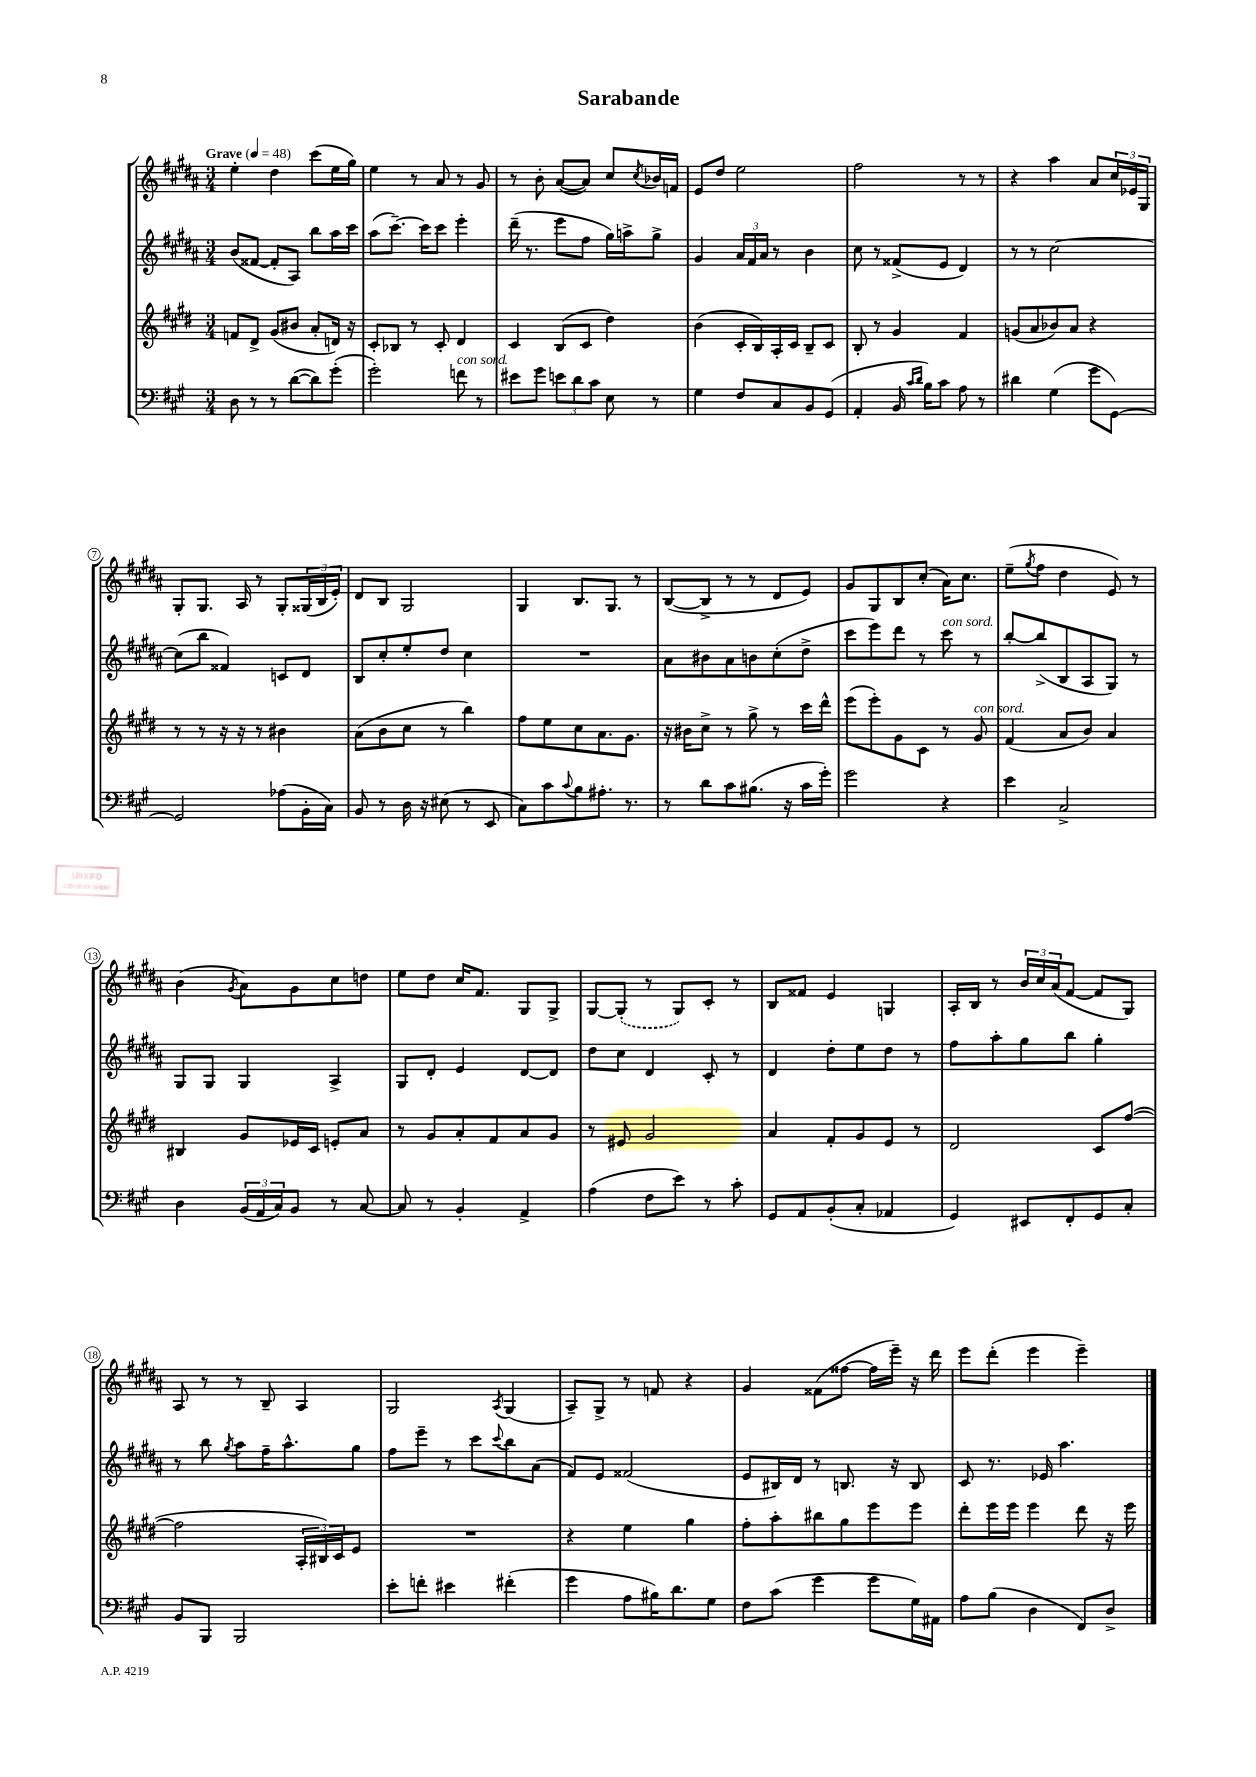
\header { title = "Sarabande" }
<<
\new StaffGroup <<
\new Staff = "s0" {
    \clef treble \key b \major \numericTimeSignature \time 3/4 \tempo "Grave" 4 = 48
    e''4-. dis''4 cis'''8( e''16 gis''16) |
    e''4 r8 ais'8 r8 gis'8 |
    r8 b'8-. ais'8~( ais'8) cis''8 \acciaccatura { cis''8 } bes'16 f'16 |
    e'8 dis''8 e''2 |
    fis''2 r8 r8 |
    r4 ais''4 ais'8 \tuplet 3/2 { cis''16 ees'16 gis16 } |
    gis8-. gis8. ais16 r8 gis8-. \tuplet 3/2 { gisis16( b16 e'16-.) } |
    dis'8 b8 gis2 |
    gis4 b8. gis8. r8 |
    b8~( b8-> r8 r8 dis'8 e'8) |
    gis'8 gis8 b8 cis''8-.( ais'16) cis''8. |
    e''8--( \acciaccatura { gis''8 } fis''8 dis''4 e'8) r8 |
    b'4( \acciaccatura { gis'8 } ais'8) gis'8 cis''8 d''8 |
    e''8 dis''8 cis''16 fis'8. gis8 gis8-> |
    gis8~ \once \slurDashed gis8-.( r8 gis8) cis'8-. r8 |
    b8 fisis'8 e'4 g4 |
    ais16-. b16 r8 \tuplet 3/2 { b'16 cis''16 ais'16( } fis'8~ fis'8 gis8) |
    ais8 r8 r8 b8-- ais4 |
    gis2 \acciaccatura { ais8 } gis4( |
    ais8--) gis8-> r8 f'8 r4 |
    gis'4 fisis'8( fisis''8~ fisis''16 e'''16--) r16 dis'''16 |
    e'''8 dis'''8-.( e'''4 e'''4--) \bar "|." |
}
\new Staff = "s1" {
    \clef treble \key b \major \numericTimeSignature \time 3/4
    b'8( fisis'8~ fisis'8-. ais8) b''8 ais''16 cis'''16 |
    ais''8( cis'''8.~--) cis'''16 cis'''8 e'''4-. |
    dis'''16--( r8. e'''8 fis''8 gis''16) a''16-> gis''8-> |
    gis'4 \tuplet 3/2 { ais'16 fis'16 ais'16 } r8 b'4 |
    cis''8 r8 fisis'8->( e'8 dis'4) |
    r8 r8 cis''2~ |
    cis''8( b''8 fisis'4) c'8 dis'8 |
    b8 cis''8-. e''8-. dis''8 cis''4 |
    R2. |
    ais'8 bis'8 ais'8 b'8 cis''8-.( dis''8-> |
    cis'''8 e'''8) dis'''8 r8 cis'''8^\markup { \italic "con sord." } r8 |
    b''8~-. b''8->( b8 ais8 gis8) r8 |
    gis8 gis8 gis4 ais4-> |
    gis8 dis'8-. e'4 dis'8~ dis'8 |
    dis''8 cis''8 dis'4 cis'8-. r8 |
    dis'4 dis''8-. e''8 dis''8 r8 |
    fis''8 ais''8-. gis''8 b''8 gis''4-. |
    r8 b''8 \acciaccatura { gis''8 } ais''8 fis''16-- ais''8.-^ gis''8 |
    fis''8 e'''8-- r8 cis'''8 \appoggiatura { cis'''8 } b''8 ais'8( |
    fis'8) e'8 fisis'2( |
    e'8 bis16) dis'16 r8 b8. r16 b8 |
    cis'8 r8. ees'16 ais''4. \bar "|." |
}
\new Staff = "s2" {
    \clef treble \key e \major \numericTimeSignature \time 3/4
    f'8 dis'8-> gis'8( bis'8 a'8-. d'16) r16 |
    cis'8-. bes8 r8 cis'8-. dis'4 |
    cis'4 b8( cis'8 dis''4) |
    b'4( cis'16-. b16) a16-. cis'16 b8-- cis'8 |
    b8-. r8 gis'4 fis'4 |
    g'8( a'8 bes'8) a'8 r4 |
    r8 r8 r16 r16 r8 bis'4 |
    a'8( b'8 cis''8 r8 b''4) |
    fis''8 e''8 cis''8 a'8. gis'8. |
    r16 bis'16 cis''8-> r8 gis''8-> r8 cis'''16 dis'''16-^ |
    e'''8( e'''8-.) gis'8 cis'8 r8 gis'8^\markup { \italic "con sord." } |
    fis'4( a'8 b'8) a'4 |
    bis4 gis'8 ees'16 cis'16 e'8-. a'8 |
    r8 gis'8 a'8-. fis'8 a'8 gis'8 |
    r8 eis'8 gis'2 |
    a'4 fis'8-. gis'8 e'8 r8 |
    dis'2 cis'8 fis''8~( |
    fis''2 \tuplet 3/2 { a16-. bis16) cis'16 } e'8 |
    R2. |
    r4 e''4 gis''4 |
    fis''8-. a''8-. bis''8 gis''8 e'''8 e'''8 |
    dis'''8-. e'''16 e'''16 e'''4 dis'''8 r16 e'''16 \bar "|." |
}
\new Staff = "s3" {
    \clef bass \key a \major \numericTimeSignature \time 3/4
    d8 r8 r8 d'8~( d'8) gis'8-.( |
    gis'2-.) f'8^\markup { \italic "con sord." } r8 |
    eis'8 gis'8 \tuplet 3/2 { e'8 d'8 cis'8 } e8 r8 |
    gis4 fis8 cis8 b,8 gis,8( |
    a,4-. b,16 \grace { cis'16 d'16 } b16) cis'8 a8 r8 |
    dis'4 gis4( gis'8 gis,8~) |
    gis,2 aes8( b,16-. cis16) |
    b,8 r8 d16 r16 eis8( r8 e,8 |
    cis8) cis'8 \appoggiatura { cis'8 } b8 ais8.-. r8. |
    r8 d'8 cis'8 bis8.( r16 cis'16 gis'16-.) |
    gis'2 r4 |
    e'4 cis2-> |
    d4 \tuplet 3/2 { b,16( a,16 cis16) } b,8 r8 cis8~ |
    cis8 r8 b,4-. a,4-> |
    a4( fis8 e'8) r8 cis'8-. |
    gis,8 a,8 b,8-.( cis8-. aes,4 |
    gis,4) eis,8 fis,8-. gis,8 cis8-. |
    b,8 b,,8 b,,2 |
    e'8-. f'8-. eis'4 fis'4-.( |
    gis'4 a8 bis16) d'8. gis8 |
    fis8 cis'8( gis'4 gis'8 gis16) ais,16 |
    a8 b8( d4 fis,8) d8-> \bar "|." |
}
>>
>>
\layout { \context { \Score \override BarNumber.stencil = #(make-stencil-circler 0.1 0.3 ly:text-interface::print) } }
